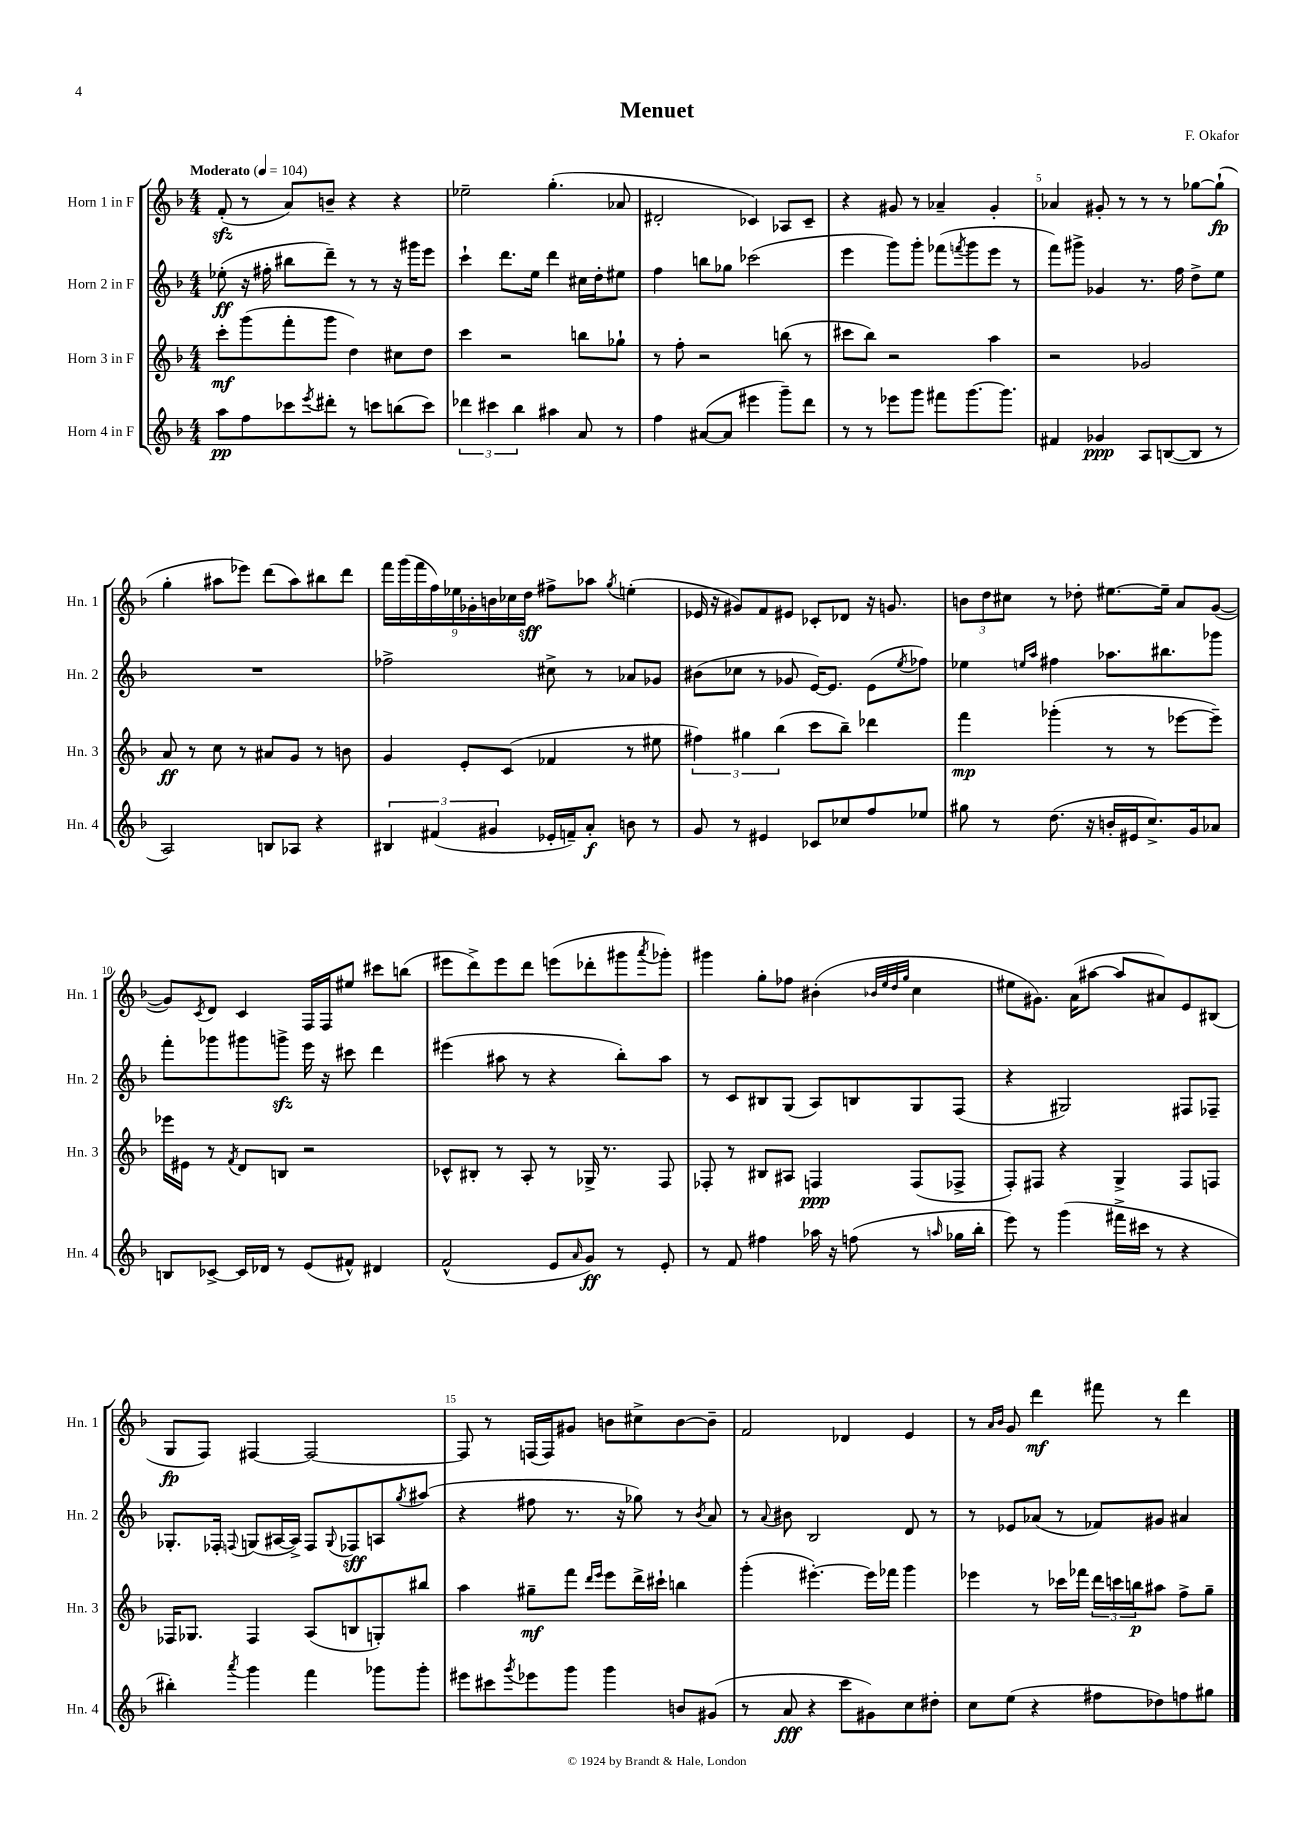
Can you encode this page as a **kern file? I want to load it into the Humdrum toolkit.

**kern	**dynam	**kern	**dynam	**kern	**dynam	**kern	**dynam
*part4	*part4	*part3	*part3	*part2	*part2	*part1	*part1
*staff4	*staff4	*staff3	*staff3	*staff2	*staff2	*staff1	*staff1
*I"Horn 4 in F	*	*I"Horn 3 in F	*	*I"Horn 2 in F	*	*I"Horn 1 in F	*
*I'Hn. 4	*	*I'Hn. 3	*	*I'Hn. 2	*	*I'Hn. 1	*
*clefG2	*	*clefG2	*	*clefG2	*	*clefG2	*
*k[b-]	*	*k[b-]	*	*k[b-]	*	*k[b-]	*
*M4/4	*	*M4/4	*	*M4/4	*	*M4/4	*
*MM104	*	*MM104	*	*MM104	*	*MM104	*
=1	=1	=1	=1	=1	=1	=1	=1
!	!	!	!	!	!	!LO:TX:a:B:t=Moderato	!
8aa\L	pp	8ccc'\L	mf	(8ee-X'\	ff	(8fzz'/	.
8ff\	.	(8ggg\	.	16r	.	8r	.
.	.	.	.	16ff#X'\	.	.	.
8ccc-X\	.	8fff'\	.	8bb#X\L	.	8a/L)	.
8qeee/	.	.	.	.	.	.	.
8ddd#X'\J	.	8ggg\J	.	8ddd~\J)	.	8bn~/J	.
8r	.	4dd\)	.	8r	.	4r	.
8cccn\L	.	.	.	8r	.	.	.
(8bbn\	.	8cc#X\L	.	16r	.	4r	.
.	.	.	.	16ggg#X\KL	.	.	.
8ccc\J)	.	8dd\J	.	8eee\J	.	.	.
=2	=2	=2	=2	=2	=2	=2	=2
6ddd-X\	.	4ccc\	.	4ccc`\	.	2ee-X~\	.
6ccc#X\	.	.	.	.	.	.	.
.	.	2r	.	8.ddd\L	.	.	.
6bb-\	.	.	.	.	.	.	.
.	.	.	.	16ee\Jk	.	.	.
4aa#X\	.	.	.	4ddd\	.	(4.gg'\	.
8a/	.	8bbn\L	.	16cc#X\LL	.	.	.
.	.	.	.	16dd'\J	.	.	.
8r	.	8gg-X`\J	.	8ee#X\J	.	8a-X/	.
=3	=3	=3	=3	=3	=3	=3	=3
4ff\	.	8r	.	4ff\	.	2d#X'/	.
.	.	8ff'\	.	.	.	.	.
([8a#X/L	.	2r	.	8bbn\L	.	.	.
8a#/J]	.	.	.	8gg-X\J	.	.	.
4eee#X\	.	.	.	(2ccc-X\	.	4c-X/)	.
8ggg~\L)	.	(8bbn\	.	.	.	8A-X/L	.
8ddd\J	.	8r	.	.	.	8c-~/J	.
=4	=4	=4	=4	=4	=4	=4	=4
8r	.	8ccc#X\L	.	4eee\	.	4r	.
8r	.	8bb-\J)	.	.	.	.	.
8eee-X\L	.	2r	.	8ggg\L)	.	8g#X/	.
8ggg\J	.	.	.	8ggg'\J	.	8r	.
8fff#X\L	.	.	.	(8fff-X\L	.	4a-X~/	.
.	.	.	.	8qfffn/	.	.	.
[8.ggg\	.	.	.	8ggg\	.	.	.
.	.	4aa\	.	8eee\J	.	4g#'/	.
8.ggg\J]	.	.	.	.	.	.	.
.	.	.	.	8r	.	.	.
=5	=5	=5	=5	=5	=5	=5	=5
4f#X/	.	2r	.	8fff\L)	.	4a-X/	.
.	.	.	.	8ggg#X^\J	.	.	.
4g-X/	ppp	.	.	4g-X/	.	8g#X'/	.
.	.	.	.	.	.	8r	.
8A/L	.	2g-X/	.	8.r	.	8r	.
([8Bn/	.	.	.	.	.	8r	.
.	.	.	.	16ff\	.	.	.
8B/J]	.	.	.	8dd^\L	.	[8gg-X\L	.
8r	.	.	.	8ee\J	.	(8gg-`\J]	fp
!!LO:LB:g=z
=6	=6	=6	=6	=6	=6	=6	=6
2A/)	.	8a/	ff	1r	.	4gg'\	.
.	.	8r	.	.	.	.	.
.	.	8cc\	.	.	.	8aa#X\L	.
.	.	8r	.	.	.	8eee-X\J)	.
8Bn/L	.	8a#X/L	.	.	.	(8ddd\L	.
8A-X/J	.	8g/J	.	.	.	8aa#\)	.
4r	.	8r	.	.	.	8bb#X\	.
.	.	8bn\	.	.	.	8ddd\J	.
=7	=7	=7	=7	=7	=7	=7	=7
6B#X/	.	4g/	.	2ff-X^\	.	18fff\LL	.
.	.	.	.	.	.	(18ggg\	.
.	.	.	.	.	.	18fff\	.
(6f#X/	.	.	.	.	.	18ff\)	.
.	.	.	.	.	.	18ee-X\	.
.	.	8e'/L	.	.	.	.	.
.	.	.	.	.	.	18g-X'\	.
6g#X/	.	.	.	.	.	18bn\	.
.	.	(8c/J	.	.	.	.	.
.	.	.	.	.	.	18cc-X\	.
.	.	.	.	.	.	18dd\JJ	sff
16e-X'/LL	.	4f-X/	.	8cc#X^\	.	8ff#X^\L	.
16fn~/J)	.	.	.	.	.	.	.
8a'/J	f	.	.	8r	.	8aa-X\J	.
.	.	.	.	.	.	8qgg/	.
8bn\	.	8r	.	8a-X/L	.	(4een'\	.
8r	.	8ee#X\	.	8g-X/J	.	.	.
=8	=8	=8	=8	=8	=8	=8	=8
8g/	.	6ff#X\)	.	(8b#X\L	.	16e-X/	.
.	.	.	.	.	.	16r	.
8r	.	.	.	8cc-X\J	.	8g#X/L)	.
.	.	6gg#X\	.	.	.	.	.
4e#X/	.	.	.	8r	.	8f/	.
.	.	(6bb-\	.	.	.	.	.
.	.	.	.	8g-X/	.	8e#X/J	.
8c-X/L	.	8ccc\L	.	[16e/KL)	.	8c-X'/L	.
.	.	.	.	8.e/J]	.	.	.
8cc-X/	.	8bb-~\J)	.	.	.	8d-X/J	.
8ff/	.	4ddd-X\	.	(8e\L	.	16r	.
.	.	.	.	.	.	8.gn/	.
.	.	.	.	8qee/	.	.	.
8ee-X/J	.	.	.	8ff-X\J)	.	.	.
=9	=9	=9	=9	=9	=9	=9	=9
8gg#X\	.	4fff\	mp	4ee-X\	.	12bn\L	.
.	.	.	.	.	.	12dd\	.
8r	.	.	.	.	.	.	.
.	.	.	.	.	.	12cc#X\J	.
.	.	.	.	16qqeen/LL	.	.	.
.	.	.	.	16qqaa/JJ	.	.	.
(8.dd\	.	(4ggg-X'\	.	4ff#X\	.	8r	.
.	.	.	.	.	.	8dd-X'\	.
16r	.	.	.	.	.	.	.
16bn'/LL	.	8r	.	8.aa-X\L	.	[8.ee#X\L	.
16e#X/J	.	.	.	.	.	.	.
8.cc^/)	.	8r	.	.	.	.	.
.	.	.	.	8.bb#X\	.	16ee#~\Jk]	.
.	.	[8eee-X\L	.	.	.	8a/L	.
16g/k	.	.	.	.	.	.	.
8a-X/J	.	8eee-~\J])	.	8ggg-X\J	.	([8g/J	.
!!LO:LB:g=z
=10	=10	=10	=10	=10	=10	=10	=10
8Bn/L	.	16eee-X\LL	.	8fff'\L	.	8g/L])	.
.	.	16e#X\JJ	.	.	.	.	.
.	.	.	.	.	.	8qc/	.
[8c-X^/J	.	8r	.	8ggg-X\	.	8d/J	.
.	.	8qf/	.	.	.	.	.
16c-/LL]	.	8d/L	.	8ggg#X\	.	4c/	.
16d-X/JJ	.	.	.	.	.	.	.
8r	.	8Bn/J	.	8gggnzz^\J	.	.	.
(8e/L	.	2r	.	16eee\	.	16F/LL	.
.	.	.	.	16r	.	16F/J	.
8f#X^^/J)	.	.	.	8ccc#X\	.	8ee#X/J	.
4d#X/	.	.	.	4ddd\	.	8ccc#X\L	.
.	.	.	.	.	.	(8bbn\J	.
=11	=11	=11	=11	=11	=11	=11	=11
(2f^^/	.	8c-X^^/L	.	(4eee#X\	.	8eee#X\L	.
.	.	8B#X'/J	.	.	.	8ddd^\)	.
.	.	8r	.	8aa#X\	.	8eee#\	.
.	.	8A'/	.	8r	.	8ddd\J	.
8e/L	.	8r	.	4r	.	(8eeen\L	.
16qqa/	.	.	.	.	.	.	.
8g/J)	ff	16G-X^/	.	.	.	8ddd-X'\	.
.	.	8.r	.	.	.	.	.
8r	.	.	.	8bb-'\L)	.	8ggg#X\	.
.	.	.	.	.	.	8qaaa/	.
8e'/	.	8F/	.	8aa#\J	.	8ggg-X'\J)	.
=12	=12	=12	=12	=12	=12	=12	=12
8r	.	8F-X'/	.	8r	.	4ggg#X\	.
8f/	.	8r	.	8c/L	.	.	.
4ff#X\	.	8B#X/L	.	8B#X/	.	8gg'\L	.
.	.	8A#X/J	.	(8G/J	.	8ff-X\J	.
16aa-X\	.	4Fn/	ppp	8A/L)	.	(4b#X'\	.
16r	.	.	.	.	.	.	.
(8ffn\	.	.	.	8Bn/	.	.	.
.	.	.	.	.	.	32qqb-X/LLL	.
.	.	.	.	.	.	32qqee/	.
.	.	.	.	.	.	32qqdd/	.
.	.	.	.	.	.	32qqgg/JJJ	.
8r	.	(8F/L	.	8G/	.	4cc\	.
16qqaan/	.	.	.	.	.	.	.
16gg-X\LL	.	8F-X^/J	.	(8F/J	.	.	.
16bb-'\JJ	.	.	.	.	.	.	.
=13	=13	=13	=13	=13	=13	=13	=13
8eee\)	.	8F'/L)	.	4r	.	8ee#X\L	.
8r	.	8F#X/J	.	.	.	8.g#X\J)	.
(4ggg\	.	4r	.	2G#X/)	.	.	.
.	.	.	.	.	.	(16a\KL	.
.	.	.	.	.	.	[8aa#X\J	.
16fff#X^\LL	.	4G^/	.	.	.	8aa#/L]	.
16ccc#X\JJ	.	.	.	.	.	.	.
8r	.	.	.	.	.	8a#X/)	.
4r	.	8F#/L	.	8F#X/L	.	8e/	.
.	.	8Fn/J	.	8F-X~/J	.	(8B#X/J	.
!!LO:LB:g=z
=14	=14	=14	=14	=14	=14	=14	=14
4bb#X'\)	.	16F-X/KL	.	8.G-X'/L	.	8G/L	fp
.	.	8.G-X/J	.	.	.	.	.
.	.	.	.	.	.	8F/J)	.
.	.	.	.	16F-X'/Jk	.	.	.
8qaaa/	.	.	.	8qqFn/	.	.	.
4ggg\	.	4F-/	.	(8Gn/L	.	[4F#X/	.
.	.	.	.	[16A#X/L	.	.	.
.	.	.	.	16A#^/JJ])	.	.	.
4fff\	.	(8A/L	.	8F/L	.	2F#/_	.
.	.	.	.	8qqG/	.	.	.
.	.	8Bn/	.	8F-X/	sff	.	.
8ggg-X\L	.	8Gn'/)	.	8An/	.	.	.
.	.	.	.	8qgg/	.	.	.
8ggg-'\J	.	8bb#X/J	.	(8aa#X/J	.	.	.
=15	=15	=15	=15	=15	=15	=15	=15
8eee#X\L	.	4aa\	.	4r	.	8F#/]	.
8ccc#X\	.	.	.	.	.	8r	.
8qggg/	.	.	.	.	.	.	.
8eee-X\	.	8gg#X~\L	mf	8ff#X\	.	(16Fn/LL	.
.	.	.	.	.	.	16F/J)	.
8ggg\J	.	8fff\J	.	8.r	.	8g#X/J	.
.	.	16qqddd/LL	.	.	.	.	.
.	.	16qqeee/JJ	.	.	.	.	.
4ggg\	.	8eee\L	.	.	.	8bn\L	.
.	.	.	.	16r	.	.	.
.	.	16ddd^\L	.	8gg-X\)	.	8cc#X^\	.
.	.	16ccc#X`\JJ	.	.	.	.	.
8bn/L	.	4bbn\	.	8r	.	[8b\	.
.	.	.	.	8qb-/	.	.	.
(8g#X/J	.	.	.	8a/	.	8b~\J]	.
=16	=16	=16	=16	=16	=16	=16	=16
8r	.	(4ggg'\	.	8r	.	2f/	.
.	.	.	.	8qqa/	.	.	.
8a/	fff	.	.	8b#X\	.	.	.
4r	.	[4.eee#X'\)	.	2B-/	.	.	.
8ccc\L	.	.	.	.	.	4d-X/	.
8g#X\)	.	16eee#\LL]	.	.	.	.	.
.	.	16fff-X\JJ	.	.	.	.	.
8cc\	.	4ggg\	.	8d/	.	4e/	.
8dd#X'\J	.	.	.	8r	.	.	.
=17	=17	=17	=17	=17	=17	=17	=17
8cc\L	.	4eee-X\	.	8r	.	8r	.
.	.	.	.	.	.	16qqa/LL	.
.	.	.	.	.	.	16qqb-/JJ	.
(8ee\J	.	.	.	8e-X/L	.	8g/	.
4r	.	8r	.	(8a-X/J	.	4ddd\	mf
.	.	16ccc-X\LL	.	8r	.	.	.
.	.	16fff-X\JJ	.	.	.	.	.
8ff#X\L	.	24ddd\LL	.	8f-X/L)	.	8fff#X\	.
.	.	24cccn\	.	.	.	.	.
.	.	24bbn\J	p	.	.	.	.
8dd-X\)	.	8aa#X\J	.	8g#X/J	.	8r	.
8ffn\	.	8ff^\L	.	4a#X/	.	4ddd\	.
8gg#X\J	.	8gg~\J	.	.	.	.	.
==	==	==	==	==	==	==	==
*-	*-	*-	*-	*-	*-	*-	*-
